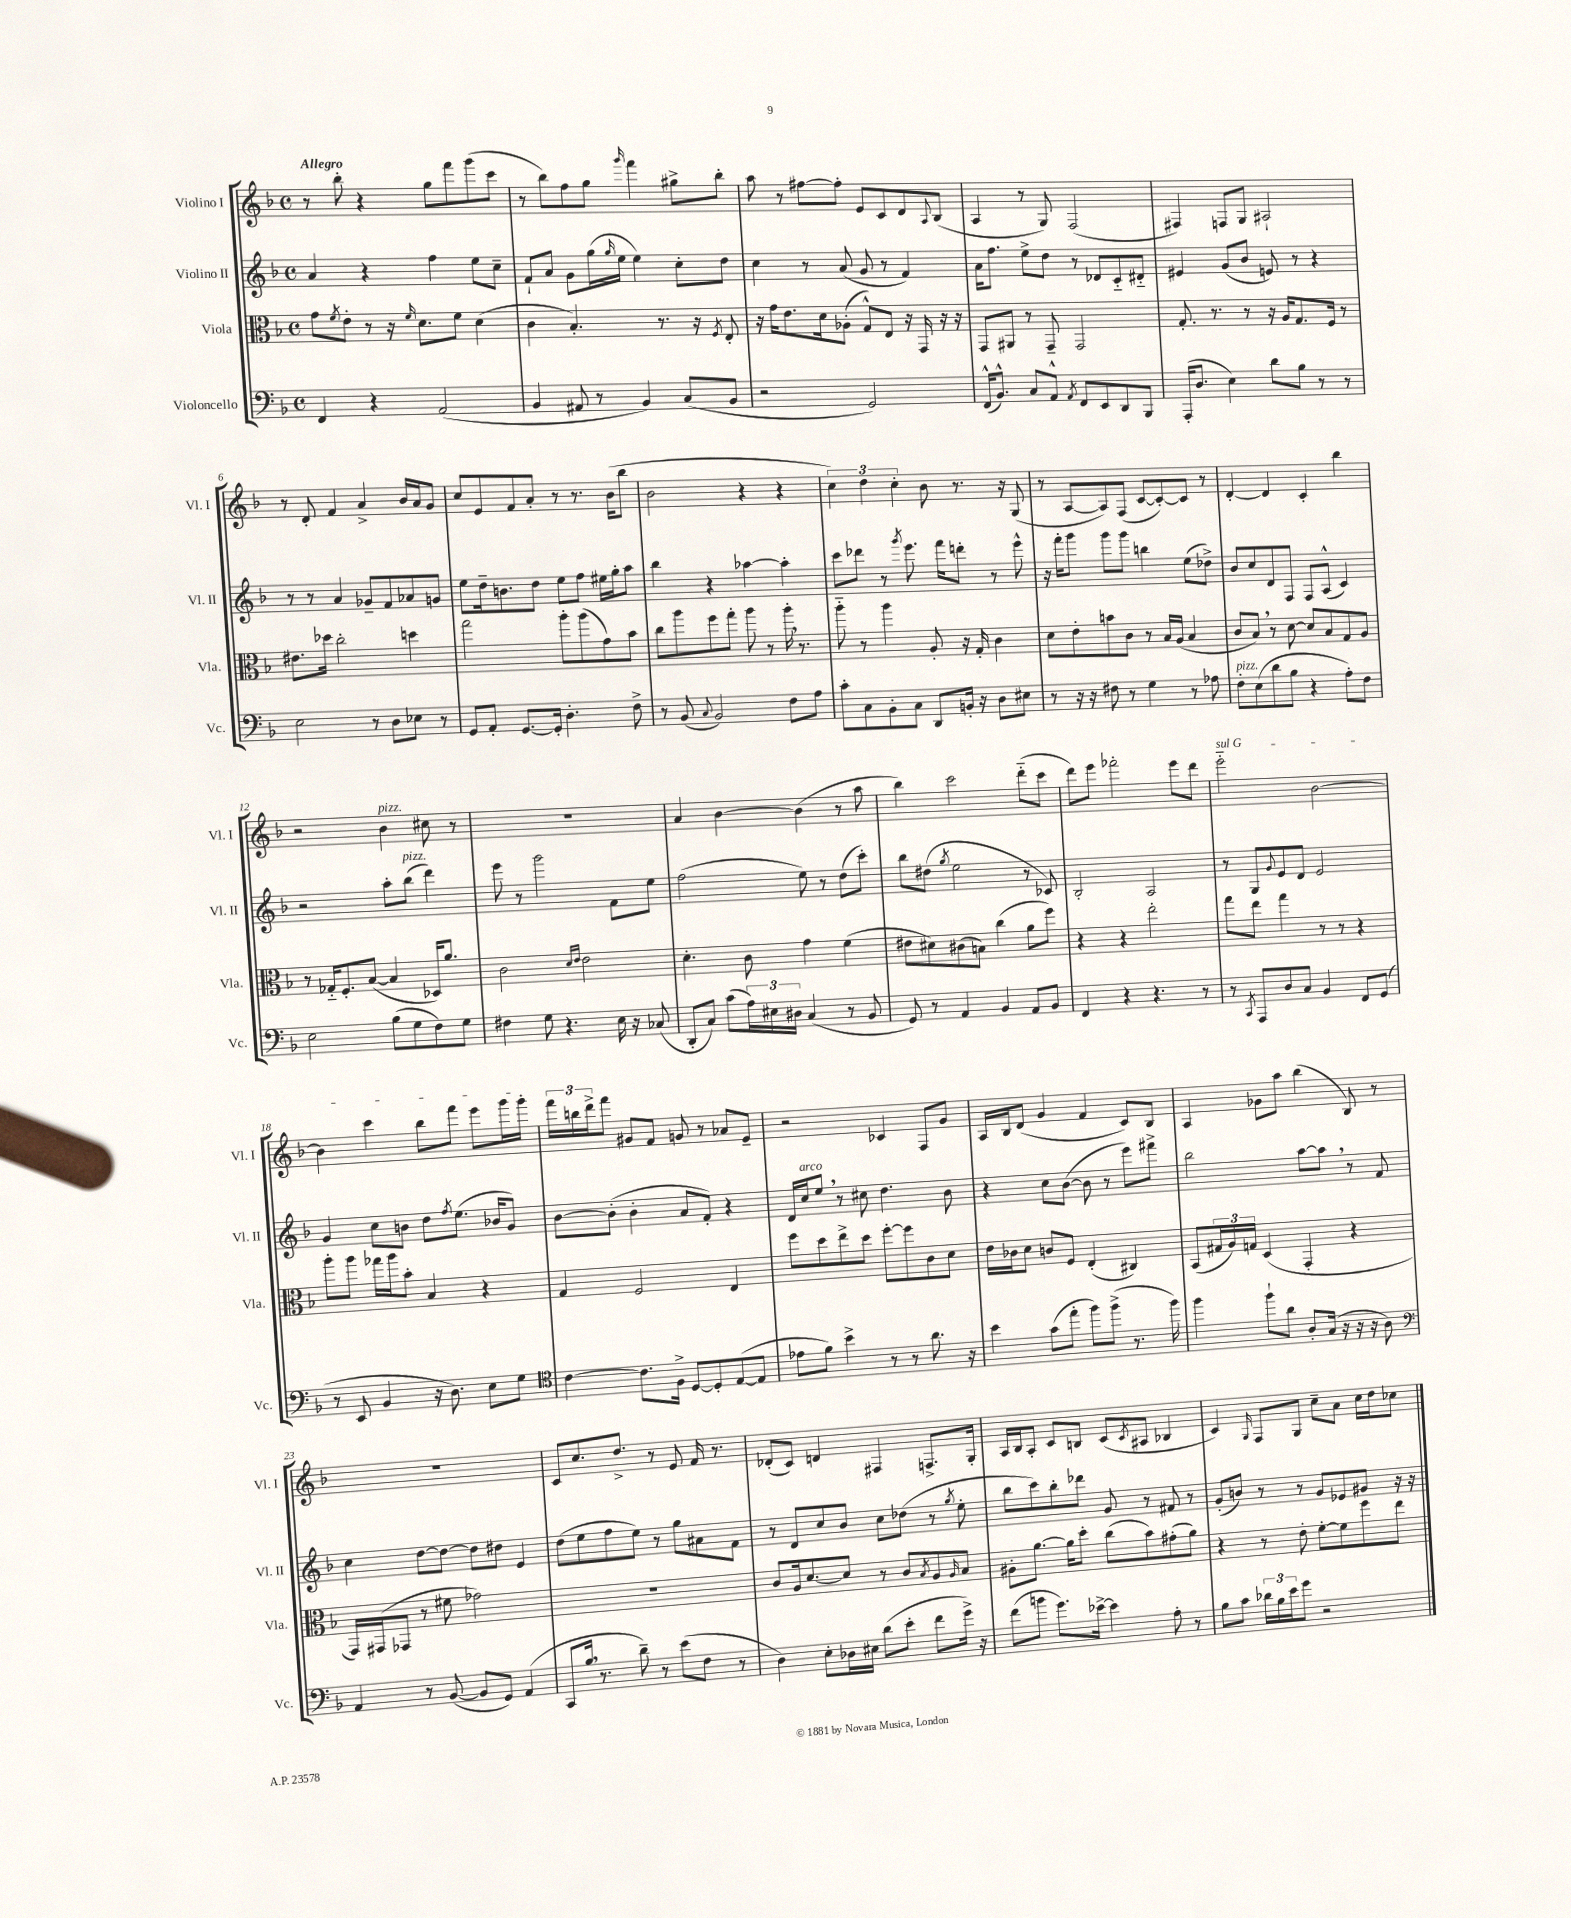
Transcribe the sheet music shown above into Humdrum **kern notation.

**kern	**kern	**kern	**kern
*part4	*part3	*part2	*part1
*staff4	*staff3	*staff2	*staff1
*I"Violoncello	*I"Viola	*I"Violino II	*I"Violino I
*I'Vc.	*I'Vla.	*I'Vl. II	*I'Vl. I
*clefF4	*clefC3	*clefG2	*clefG2
*k[b-]	*k[b-]	*k[b-]	*k[b-]
*M4/4	*M4/4	*M4/4	*M4/4
*met(c)	*met(c)	*met(c)	*met(c)
=1	=1	=1	=1
!	!	!	!LO:TX:a:B:t=Allegro
4FF/	8g\L	4a/	8r
.	8qf/	.	.
.	8e'\J	.	8bb-'\
4r	8r	4r	4r
.	16r	.	.
.	16qqf/	.	.
.	8.d\L	.	.
(2AA/	.	4ff\	8gg\L
.	8f\J	.	8fff\
.	(4d\	8ee\L	(8ggg\
.	.	8cc~\J	8ccc\J
=2	=2	=2	=2
4BB-/	4c\	8f`/L	8r
.	.	8a/J	8bb-\L)
8AA#X/	4.B-'/)	8g\L	8ff\
8r	.	(16gg\L	8gg\J
.	.	16qqgg/	.
.	.	16ee\JJ	.
.	.	.	16qqggg/
4BB-/)	.	4ee\)	4fff\
.	8.r	.	.
(8C/L	.	8cc'\L	8gg#X^\L
.	16r	.	.
.	8qF/	.	.
8BB-/J	8E'/	8dd\J	8bb-'\J
=3	=3	=3	=3
2r	16r	4cc\	8aa\
.	16g\KL	.	.
.	8.e\	.	8r
.	.	8r	[8ff#X\L
.	16d\k	.	.
.	(8A-X'\J	(8a/	8ff#'\J]
2GG/)	8G^^/L)	8g/	8e/L
.	8E/J	8r	8c/
.	16r	4f/)	8d/
.	16GG/	.	.
.	.	.	8qqA/
.	16r	.	(8B-/J
.	16r	.	.
=4	=4	=4	=4
(16FF^^/KL	8GG/L	16a\KL	4A/
8.BB-^^/J)	.	8.ff\J	.
.	8AA#X/J	.	.
8C/L	8r	8ee^\L	8r
8AA^^/J	8GG~/	8dd\J	8G/)
8qAA/	.	.	.
8FF/L	2GG/	8r	(2F/
8EE/	.	8d-X/L	.
8DD/	.	8c/	.
8BBB-/J	.	8d#X/J	.
=5	=5	=5	=5
(16AAA'/KL	8.G'/	4e#X/	4F#X/)
8.D/J	.	.	.
.	8.r	.	.
4E\)	.	(8g/L	8Fn/L
.	8r	8b-/J	8G/J
8d\L	16r	8en/)	2A#X`/
.	16A/KL	.	.
8B-\J	8.G/	8r	.
8r	.	4r	.
.	16F/Jk	.	.
8r	8r	.	.
!!LO:LB:g=z
=6	=6	=6	=6
2E\	8.e#X\L	8r	8r
.	.	8r	8d'/
.	16dd-X\Jk	.	.
.	2cc'\	4a/	4f/
8r	.	8g-X~/L	4a^/
8D\L	.	8f/	.
8E-X\J	4ddn\	8a-X/	16b-/LL
.	.	.	16a/J
8r	.	8gn/J	8g/J
=7	=7	=7	=7
8GG/L	2gg\	8ee\L	8cc/L
8AA'/J	.	16dd~\k	8e/
.	.	8.bn\	.
[8.GG/L	.	.	8f/
.	.	8dd\J	8a'/J
16GG'/Jk]	.	.	.
4.D'\	8aa'\L	8ee\L	8r
.	(8aa\	8ff\J	8.r
.	8g\)	16ee#X\LL	.
.	.	16gg'\J	(16b-\KL
8F^\	8b-\J	8aa\J	8bb-\J
=8	=8	=8	=8
8r	8cc\L	4bb-\	2b-\
(8BB-/	8aa\	.	.
8qqC/	.	.	.
2BB-/)	8ff\	4r	.
.	8gg'\J	.	.
.	8aa\	[4aa-X\	4r
.	8r	.	.
8F\L	16aa',\	4aa-'\]	4r
.	8.r	.	.
8A\J	.	.	.
=9	=9	=9	=9
8c'\L	8aa\	8ccc\L	6cc\)
8C\	8r	8ddd-X\J	.
.	.	.	6dd\
8BB-'\	4aa\	8r	.
.	.	.	6cc'\
.	.	8qggg/	.
8C\J	.	8.eee\	.
8DD/L	8A'/	.	8b-\
.	.	16fff\KL	.
16BBn'/Jk	16r	8dddn'\J	8.r
16r	16G'/	.	.
8D\L	4c\	8r	.
.	.	.	16r
8E#X\J	.	8eee^^\	(8G/
=10	=10	=10	=10
8r	8d\L	16r	8r
.	.	16fff'\KL	.
16r	8e'\	8ggg\J	[8A/L
16r	.	.	.
8F#X\	8bn\	8ggg\L	8A/])
8r	8c\J	8ggg\J	(8F/J
4G\	8r	4bbn\	[8c/L
.	16B-/LL	.	8c'/_)
.	(16A/JJ	.	.
8r	4B-/	(8ee\L	8c/J]
8A-X\	.	8dd-X^\J)	8r
=11	=11	=11	=11
!LO:TX:a:i:t=pizz.	!	!	!
8F'\L	8c/L	8b-/L	[4d'/
(8E\	8B-,/J)	8cc/	.
8d\	8r	8d/	4d/]
8B-\J	[8d\	8F/J	.
4r	8d/L]	8F/L	4c'/
.	8B-/	(8A^^/J	.
8A'\L)	8G/	4c/)	4bb-\
8F\J	8A/J	.	.
!!LO:LB:g=z
=12	=12	=12	=12
2E\	8r	2r	2r
.	16G-X/KL	.	.
.	8.F'/	.	.
.	([8B-/J	.	.
!	!	!	!LO:TX:a:i:t=pizz.
(8B-\L	4B-/]	8aa'\L	4b-\
!	!	!LO:TX:a:i:t=pizz.	!
8G\	.	(8bb-\J	.
8F\)	16D-X/KL)	4ddd\)	8cc#X\
.	8.a/J	.	.
8G\J	.	.	8r
=13	=13	=13	=13
4F#X\	2c\	8eee\	1r
.	.	8r	.
8G\	.	2ggg\	.
4.r	.	.	.
.	16qqd/LL	.	.
.	16qqe/JJ	.	.
.	2e\	.	.
16E\	.	8f\L	.
16r	.	.	.
(8C-X/	.	8ee\J	.
=14	=14	=14	=14
8DD'/L	4.d'\	(2ff\	4a/
8C/J)	.	.	.
(8c\L	.	.	[4b-\
24A\L)	8c\	.	.
24E#X\	.	.	.
24D#X\JJ	.	.	.
(4C/	4g\	8ee\)	(4b-\]
.	.	8r	.
8r	(4f\	(8dd\L	8r
8BB-/	.	8ccc'\J)	8aa\
=15	=15	=15	=15
8GG/)	8e#X\L	8bb-\L	4bb-\)
8r	8d#X\)	(8dd#X\J	.
.	.	8qgg/	.
4AA/	(8c#X\	2ee\	2ccc\
.	8Bn\J)	.	.
4BB-/	(4cc\	.	.
8AA/L	8a\L	8r	(8ddd\L
8BB-/J	8ff\J)	8c-X/)	8ccc\J
=16	=16	=16	=16
4FF/	4r	2B-'/	8ddd\L)
.	.	.	8eee\J
4r	4r	.	2fff-X'\
4.r	2ee'\	2A/	.
.	.	.	8eee\L
8r	.	.	8ddd\J
=17	=17	=17	=17
!	!	!	!LO:TX:a:i:t=sul G
8r	8gg\L	8r	2eee\
8qCC/	.	.	.
8AAA/L	8ee\J	8G/L	.
.	.	8qqg/	.
8D/	4gg\	8e/	.
8C/J	.	8d/J	.
4BB-/	8r	2e/	[2b-\
.	8r	.	.
8FF/L	4r	.	.
(8GG/J	.	.	.
!!LO:LB:g=z
=18	=18	=18	=18
8r	8aa'\L	4g/	4b-\]
8EE/	8aa\J	.	.
4BB-/	16gg-X\LL	8cc\L	4ccc\
.	16aa\J	.	.
.	8b-'\J	8bn\J	.
16r	4B-/	8dd\L	8bb-\L
8.D\)	.	.	.
.	.	8qff/	.
.	.	(8.ee\J	8fff\J
8E\L	4r	.	8eee\L
.	.	16b-X/KL	.
8G\J	.	8g/J)	16ggg\L
.	.	.	16ggg'\JJ
=19	=19	=19	=19
*clefC4	*	*	*
[4c\	4G/	[8b-\L	24fff\LL
.	.	.	24bbn\
.	.	.	24ddd^\J
.	.	(8b-'\J]	8fff\J
8.c\L]	2F/	4b-'\	8g#X/L
.	.	.	8f/J
16F^\Jk	.	.	.
[8D/L	.	8a/L	8gn/
8D'/]	.	8f'/J)	8r
([8E/	4E/	4r	8a-X/L
8E/J]	.	.	8e~/J
=20	=20	=20	=20
8e-X\L	8ff\L	16d/LL	2r
!	!	!LO:TX:a:i:t=arco	!
.	.	16cc/J	.
8f\J)	8dd\	8ee,/J	.
4b-^\	8ee^\	8r	.
.	8dd\J	8cc#X\	.
8r	[8ff'\L	4.dd\	4c-X/
8r	8ff\]	.	.
8.a\	8c\	.	8F/L
.	8d\J	8b-\	8g/J
16r	.	.	.
=21	=21	=21	=21
4b-\	16e\LL	4r	16A/LL
.	16c-X\J	.	16B-/J
.	8d\J	.	(8d/J
(8g\L	8cn/L	8cc\L	4g/
8ee'\J	8F/J	([8b-\J	.
8ff\L)	(4E'/	8b-\]	4f/
(8ff^\J	.	8r	.
8.r	4C#X/)	8eee\L)	8c/L)
.	.	8fff#X^\J	8B-/J
16ff\)	.	.	.
=22	=22	=22	=22
4ff\	(8BB-/L	2bb-\	4A/
.	24G#X/L	.	.
.	24A/)	.	.
.	24Gn/JJ	.	.
8ff`\L	(4D/	.	8g-X\L
8a\J	.	.	8aa\J
8A'/L	4GG'/	[8aa\L	(4bb-\
(16G/Jk	.	8aa,\J]	.
16r	.	.	.
16r	4r	8r	8B-/)
16r	.	.	.
8A\)	.	8f/	8r
!!LO:LB:g=z
=23	=23	=23	=23
*clefF4	*	*	*
4AA/	16GG/LL)	4cc\	1r
.	(16GG#X/J	.	.
.	8GG-X/J	.	.
8r	8r	[8dd\L	.
([8BB-/	8f#X\	8dd\J_	.
8BB-/L]	2g-X\)	8dd\L]	.
8GG/J)	.	8dd#X\J	.
(4AA/	.	4e/	.
=24	=24	=24	=24
8CC/L	1r	(8dd\L	8c/L
16B-,/Jk	.	8ee\	8.cc/
8.r	.	.	.
.	.	8ff\	.
.	.	.	8.dd^/J
8d~\)	.	8ee\J)	.
8r	.	8r	8r
(8e\L	.	8gg\L	8e/
8F\J	.	8a#X\	16f/
.	.	.	8.r
8r	.	8f\J	.
=25	=25	=25	=25
4D\)	8c/L	8r	(8d-X'/L
.	16A/k	8d/L	8c/J)
.	[8.d/	.	.
8E'\L	.	8cc/	4dn/
16D-X\L	8d/J]	8b-/J	.
16E#X\JJ	.	.	.
(8d\L	8r	8cc\L	4F#X/
8e'\J	8c/L	(8dd-X\J	.
.	8qB-/	.	.
8f\L	8A/	8r	8.Fn^/L
.	16qqA/	8qgg/	.
16g^\Jk)	8B-/J	8ee'\	.
16r	.	.	16G'/Jk
=26	=26	=26	=26
(8f\L	8A#X'\L	8bb-\L	16A/LL
.	.	.	16B-/J
8bn\J	[8.a\J	8ccc\)	8A'/J
8.g\L)	.	8bb-'\	8c/L
.	16a\KL]	.	.
.	8dd'\J	8ddd-X\J	8Bn/J
[16e-X^\Jk	.	.	.
4e-\]	(8cc\L	8g/	(8c/L
.	.	.	8qc/
.	8b-\)	8r	8A#X/J
8A'\	(8g#X'\	8f#X/	4B-X/
8r	8a\J)	8r	.
=27	=27	=27	=27
8B-\L	4r	(8g'/L	4c/)
8c\J	.	8bn/J)	.
.	.	.	16qqG/
24d-X\LL	8r	8r	8F/L
24B-\	.	.	.
24e\J	.	.	.
8g\J	8e'\	8r	8G/J
2r	[8f'\L	8g/L	8cc~\L
.	8f\]	8e-X/	8a\J
.	8ff\	8g#X/J	16cc\LL
.	.	.	16dd\J
.	8ee\J	16r	8cc-X\J
.	.	16r	.
==	==	==	==
*-	*-	*-	*-
